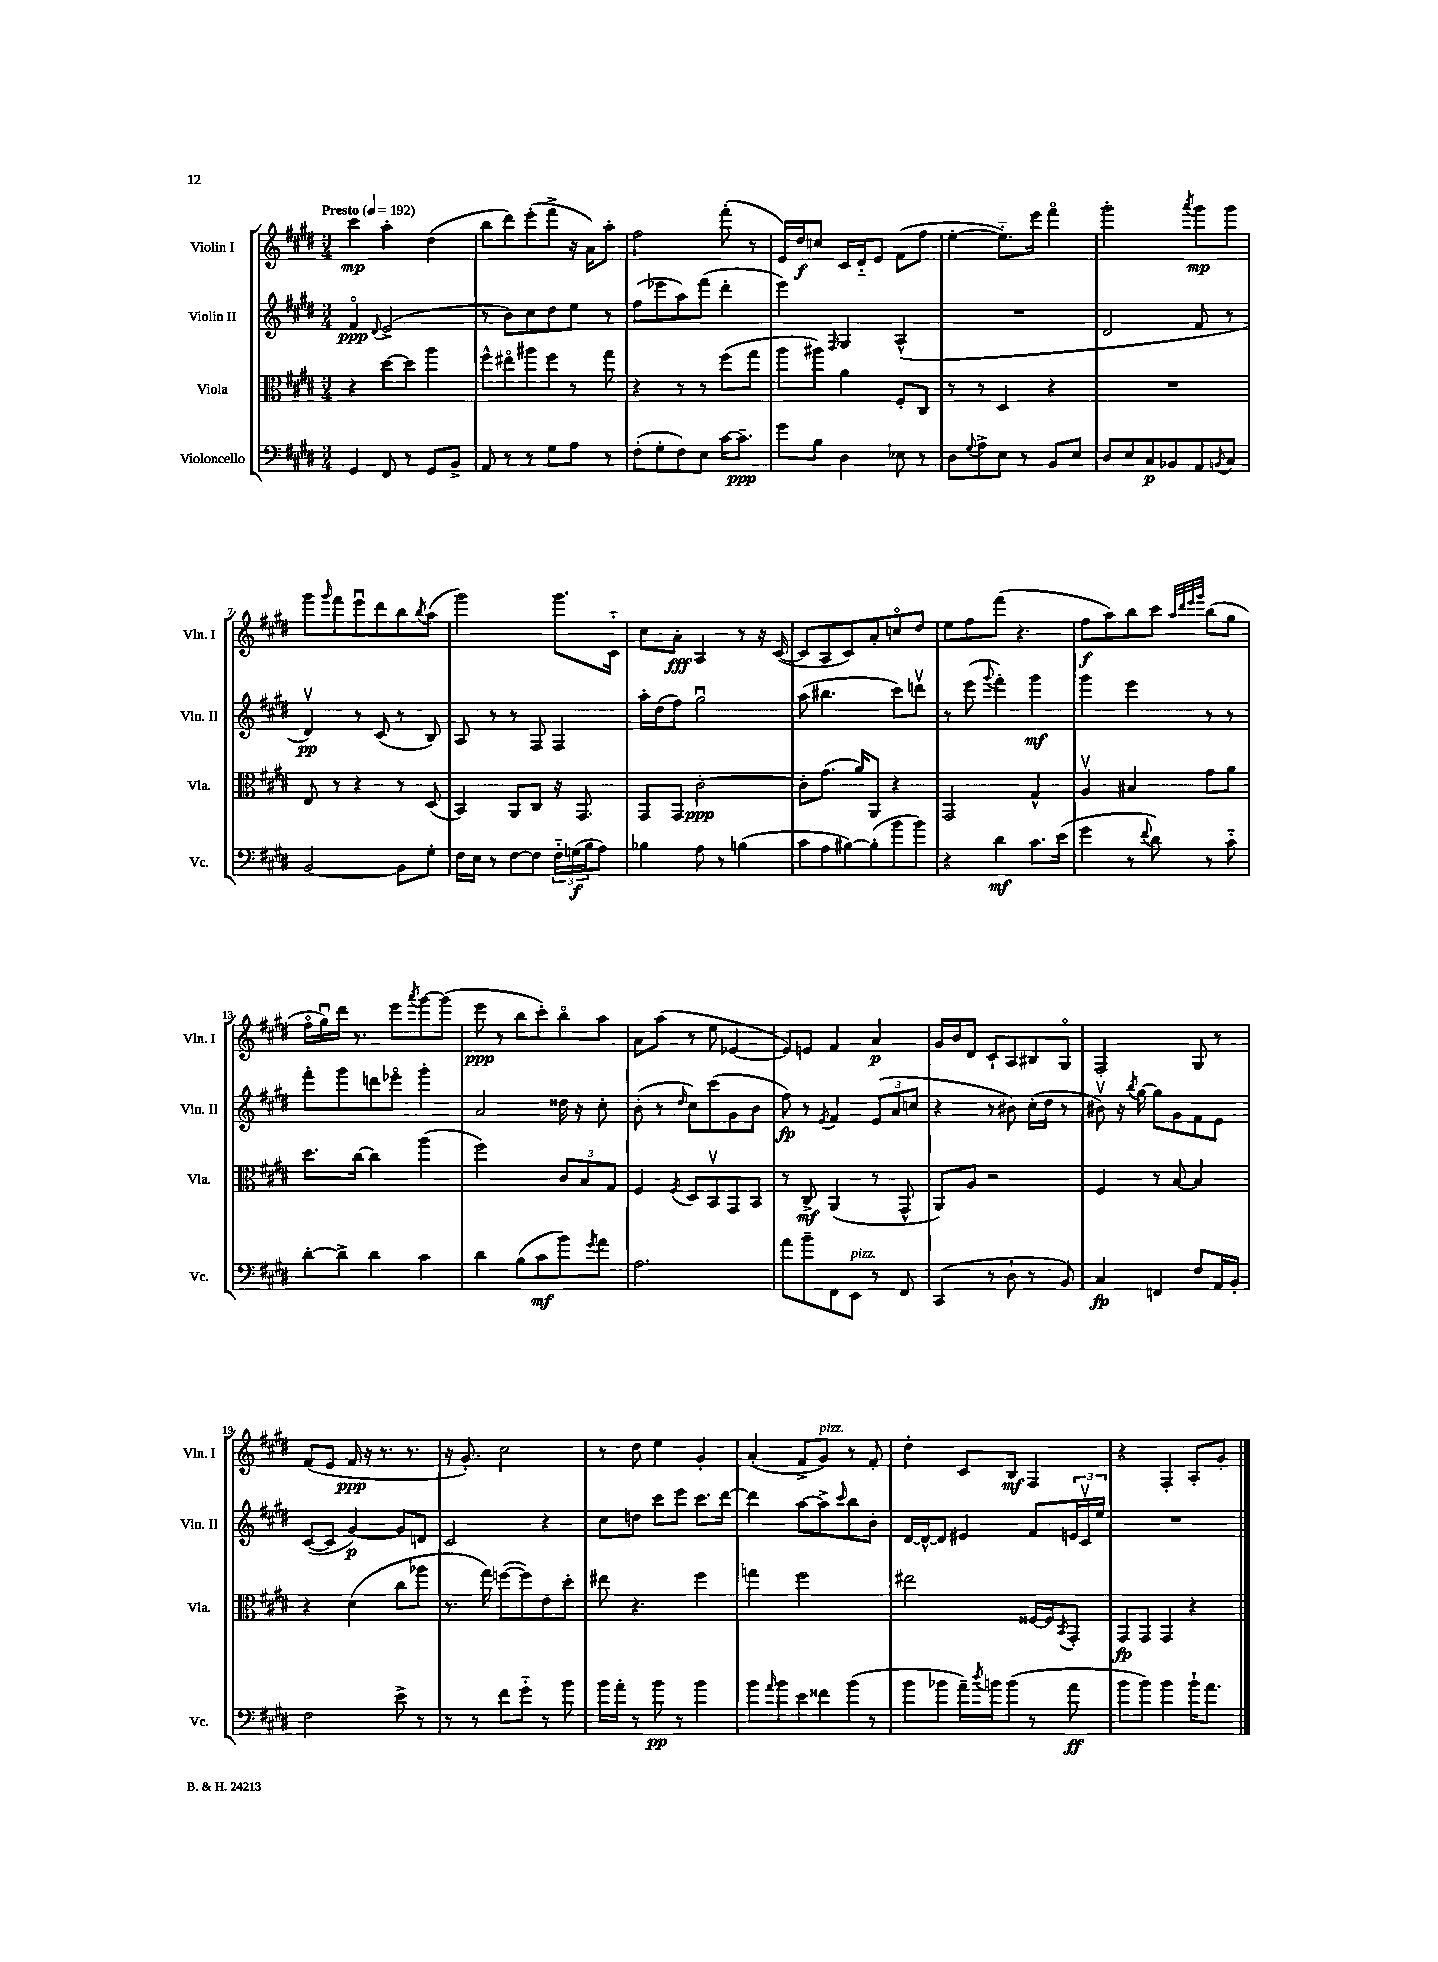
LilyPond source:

<<
\new StaffGroup <<
\new Staff = "s0" \with { instrumentName = "Violin I" shortInstrumentName = "Vln. I" } {
    \clef treble \key e \major \numericTimeSignature \time 3/4 \tempo "Presto" 4 = 192
    cis'''4\mp a''4-. dis''4( |
    b''8 dis'''8) e'''8-.( fis'''8-> r16 a'16) a''8-. |
    fis''2 fis'''8-.( r8 |
    e'16) dis''16\f c''8 cis'16 dis'16-_ e'8 fis'8( fis''8 |
    e''4~-. e''8.-_) e'''16 fis'''4\flageolet |
    gis'''2-. \acciaccatura { a'''8 } gis'''8\mp gis'''8 |
    gis'''8 \grace { gis'''16 } fis'''8 e'''8\downbow dis'''8 b''8 \acciaccatura { b''8 } a''8( |
    gis'''2) gis'''8. cis'16-_ |
    cis''8 a'8-.\fff a4 r8 r16 cis'16~( |
    cis'8 a8 cis'8) a'8-. c''8\flageolet dis''8 |
    e''8 fis''8 fis'''8( r4. |
    fis''8\f a''8) b''8 cis'''8 \grace { a''32 dis'''32 e'''32 gis'''32 } b''8( gis''8 |
    fis''16\flageolet gis''16\downbow) dis'''16 r8. e'''8 \acciaccatura { a'''8 } gis'''8~ gis'''8( |
    e'''8\ppp r8 b''8 cis'''8-.) b''8\flageolet a''8 |
    a'8 a''8( r8 e''8 ees'4~ |
    ees'8) e'8 fis'4 a'4\p |
    gis'16 b'16 dis'8 cis'8-! a8 bis8 gis8\flageolet |
    fis2-. gis8 r8 |
    fis'8( e'8 fis'16\ppp r16 r8. r8. |
    r16 gis'8.-.) cis''2 |
    r8 dis''8 e''4 gis'4-. |
    a'4-.( fis'8-> gis'8^\markup { \italic "pizz." }) r8 fis'8-. |
    dis''4-. cis'8 b8\mf fis4 |
    r4 fis4-. a8-. gis'8-. \bar "|." |
}
\new Staff = "s1" \with { instrumentName = "Violin II" shortInstrumentName = "Vln. II" } {
    \clef treble \key e \major \numericTimeSignature \time 3/4
    fis'4\flageolet\ppp \appoggiatura { dis'8 } e'2->( |
    r8 b'8) cis''8 dis''8 e''8 r8 |
    fis''8( ees'''8 a''8) fis'''8( dis'''4-. |
    e'''4) \grace { fis16 } gis4 a4-^( |
    R2. |
    dis'2 fis'8 r8 |
    dis'4\upbow\pp) r8 cis'8( r8 b8) |
    a8 r8 r8 fis8 fis4 |
    a''16-. dis''16( fis''8) gis''2\downbow |
    a''8( bis''4. cis'''8) d'''8\upbow |
    r8 e'''8( \appoggiatura { gis'''8 } fis'''4-.) gis'''4\mf |
    gis'''4 e'''4 r8 r8 |
    fis'''8-. gis'''8 d'''8 ees'''8\flageolet gis'''4-. |
    a'2 disis''16 r16 cis''8-. |
    b'8-.( r8 \grace { dis''16 } cis''8) cis'''8( gis'8 b'8 |
    fis''8\fp) r8 \acciaccatura { e'8 } fis'4 \tuplet 3/2 { e'8( a'8 c''8 } |
    r4 r8 bis'8) cis''16-.( dis''16 r8 |
    bis'8\upbow) r16 \acciaccatura { b''8 } gis''16~ gis''8 gis'8 fis'8 e'8 |
    cis'8~( cis'8 gis'4~\p) gis'8 d'8 |
    cis'2 r4 |
    cis''8 d''8 cis'''8 e'''8 cis'''8. dis'''16~ |
    dis'''4 a''8~ a''8-> \grace { cis'''16 } b''8 b'8-. |
    dis'16~ dis'16~-^ dis'8 eis'4 fis'8 \tuplet 3/2 { e'16 cis'16\upbow e''16 } |
    R2. \bar "|." |
}
\new Staff = "s2" \with { instrumentName = "Viola" shortInstrumentName = "Vla." } {
    \clef alto \key e \major \numericTimeSignature \time 3/4
    r4 dis''8~ dis''8 a''4 |
    fis''8-^ eis''8\flageolet ais''8 fis''8 r8 gis''8 |
    r4 r8 r8 fis''8( gis''8 |
    a''8 ais''8) a'4 fis8-. cis8 |
    r8 r8 dis4 r4 |
    R2. |
    e8 r8 r4 r8 dis8( |
    b,4) a,8 cis8 r16 gis,8. |
    gis,8 gis,8 cis'2~-.\ppp |
    cis'8-. gis'8.( a'16) a,8 r4 |
    gis,2 gis4-^ |
    a4\upbow bis4 gis'8 a'8 |
    dis''8. cis''16~ cis''4 a''4( |
    fis''2) \tuplet 3/2 { cis'8 b8 gis8 } |
    fis4 \acciaccatura { fis8 } dis8 b,8\upbow gis,8 b,8 |
    r8 cis8->\mf a,4( r8 gis,8-^ |
    a,8) a8 r2 |
    fis4 r8 b8~ b4 |
    r4 dis'4( cis''8 aes''8 |
    r8. gis''16) f''8~( f''8) e'8 dis''8-. |
    eis''8 r4. fis''4 |
    g''4 fis''2 |
    eis''2 fisis16~ fisis16 \acciaccatura { b,8 } gis,8-. |
    gis,8\fp gis,8 gis,4 r4 \bar "|." |
}
\new Staff = "s3" \with { instrumentName = "Violoncello" shortInstrumentName = "Vc." } {
    \clef bass \key e \major \numericTimeSignature \time 3/4
    gis,4 fis,8 r8 gis,8 b,8-> |
    a,8 r8 r8 gis8 a8 r8 |
    fis8-.( gis8-. fis8) e8 cis'16~ cis'8.--\ppp |
    gis'8 b8 dis4 ees8 r8 |
    dis8 \appoggiatura { gis8 } a8-> e8 r8 b,8 e8 |
    dis8 e8 cis8\p bes,8 a,8 \acciaccatura { b,8 } cis8 |
    b,2~ b,8 gis8-. |
    fis16 e16 r8 fis8~ fis8 \tuplet 3/2 { fis16-_ g16\f( b16 } a8) |
    bes4 a8 r8 b4( |
    cis'8 a8 bis8~) bis8-.( b'8 b'8) |
    r4 dis'4\mf cis'8. e'16( |
    gis'4 r8 \appoggiatura { fis'8 } dis'8) r8 cis'8-_ |
    dis'8~-. dis'8-> dis'4 cis'4 |
    dis'4 b8( cis'8\mf b'8) \acciaccatura { gis'8 } a'8 |
    a2. |
    a'8 b'8-- fis,8 e,8^\markup { \italic "pizz." } r8 fis,8 |
    cis,4( r8 dis8-! r8 b,8) |
    cis4\fp f,4 fis8 a,16 b,16-. |
    fis2 e'8-> r8 |
    r8 r8 fis'8 gis'8-_ r8 b'8 |
    b'16 a'16-. r8 b'8\pp r8 b'4 |
    b'8 \grace { a'16 } b'8 e'8 fisis'8 b'8( r8 |
    b'8 bes'8 a'16--) \acciaccatura { dis''8 } b'16 b'8( r8 a'8\ff |
    b'8 b'8) b'4 b'16-! a'8. \bar "|." |
}
>>
>>
